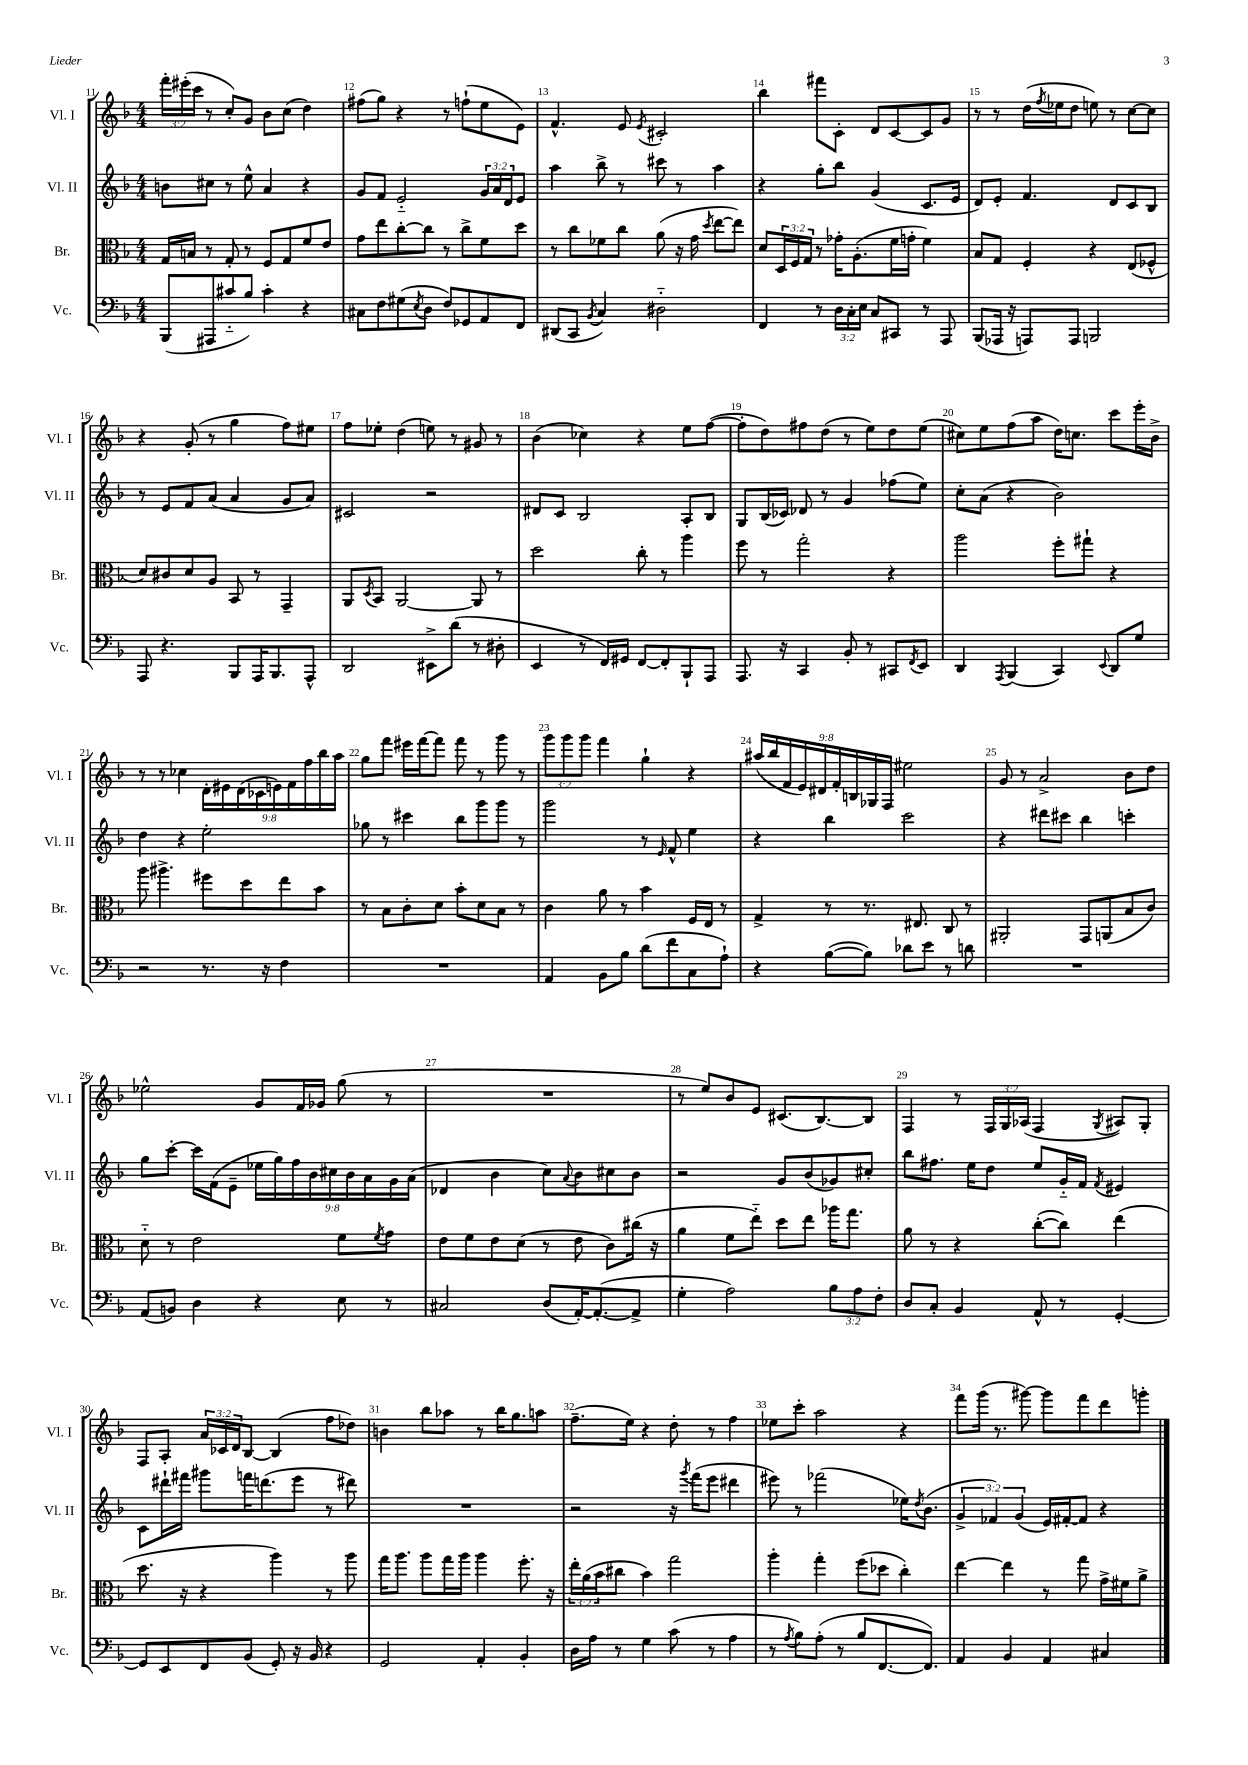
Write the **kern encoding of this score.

**kern	**kern	**kern	**kern
*staff4	*staff3	*staff2	*staff1
*clefF4	*clefC3	*clefG2	*clefG2
*k[b-]	*k[b-]	*k[b-]	*k[b-]
*M4/4	*M4/4	*M4/4	*M4/4
(8BBB-	16G	8b	24fff'
.	.	.	(24eee#'
.	16B	.	.
.	.	.	24ccc
8AAA#	8r	8cc#	8r
8c#'~	8G'	8r	8cc')
8B-)	8r	8ee^^	8g
4c#'	8F	4a	8b-
.	8G	.	(8cc
4r	8f	4r	4dd)
.	8e	.	.
=	=	=	=
8C#	8g	8g	(8ff#
8F	8ee	8f	8gg)
(8G#	[8cc'	2e'~	4r
8qE	.	.	.
8D	8cc]	.	.
8F)	8r	.	8r
8GG-	8cc^	.	(8ff`
8AA	8f	24g	8ee
.	.	24a	.
.	.	24d	.
8FF	8dd	8e	8e)
=	=	=	=
(8DD#	8r	4aa	4.f^^
8CC	8cc	.	.
8qBB-	.	.	.
4C)	8f-	8bb-^	.
.	8cc	8r	8e
.	.	.	8qe
2D#'~	(8a	8ccc#	2c#'
.	16r	8r	.
.	16g	.	.
.	8qdd	.	.
.	[8ee	4aa	.
.	8ee])	.	.
=	=	=	=
4FF	8d	4r	4bb-
.	24D	.	.
.	24F	.	.
.	24G	.	.
8r	8r	8gg'	8fff#
24D	16g-'	8bb-	8c'
24C'	.	.	.
.	(8.A'	.	.
24E	.	.	.
8C	.	(4g	8d
8CC#	16f	.	[8c
.	16g'	.	.
8r	4f)	8.c	8c]
8AAA	.	.	8g
.	.	16e	.
=	=	=	=
(8BBB-	8B-	8d)	8r
16AAA-	8G	8e'	8r
16r	.	.	.
8AAA)	4F'	4.f	(16dd
.	.	.	8qff
.	.	.	16ee-
8AAA	.	.	8dd
2BBB	4r	.	8ee)
.	.	8d	8r
.	(8E	8c	[8cc
.	8F-^^	8B-	8cc]
=	=	=	=
8AAA	8d)	8r	4r
4.r	8c#	8e	.
.	8d	8f	(8g'
.	8A	(8a	8r
8BBB-	8BB-	4a	4gg
16AAA	8r	.	.
8.BBB-	.	.	.
.	4GG~	8g	8ff)
8AAA^^	.	8a)	8ee#
=	=	=	=
2DD	8AA	2c#	8ff
.	8qD	.	.
.	8BB-	.	8ee-'
.	[2AA	.	(4dd
8EE#^	.	2r	8ee)
(8d	.	.	8r
8r	8AA]	.	8g#
8D#'	8r	.	8r
=	=	=	=
4EE	2dd	8d#	(4b-
.	.	8c	.
8r	.	2B-	4cc-)
16FF)	.	.	.
16GG#	.	.	.
[8FF	8cc'	.	4r
8FF']	8r	.	.
8BBB-`	4aa	8A'	8ee
8AAA	.	8B-	([8ff
=	=	=	=
8.AAA	8ff	8G	8ff']
.	8r	(16B-	8dd)
16r	.	16c-)	.
4CC	2gg'	8d-	8ff#
.	.	8r	(8dd
8BB-'	.	4g	8r
8r	.	.	8ee)
8CC#	4r	(8ff-	8dd
8qFF	.	.	.
8EE	.	8ee)	(8ee
=	=	=	=
4DD	2aa	8cc'	8cc#)
.	.	(8a	8ee
8qAAA	.	.	.
(4BBB-	.	4r	(8ff
.	.	.	8aa
4CC)	8ff'	2b-)	16dd)
.	.	.	8.cc
.	8gg#`	.	.
8qqEE	.	.	.
8DD	4r	.	8ccc
8G	.	.	16eee'
.	.	.	16b-^
=	=	=	=
2r	8aa	4dd	8r
.	4.aa#^	.	8r
.	.	4r	4cc-
8.r	8ff#	2ee'	18d'
.	.	.	18e#
.	.	.	(18d
.	8dd	.	.
.	.	.	18c-
16r	.	.	.
.	.	.	18e)
4F	8ee	.	.
.	.	.	18f
.	.	.	18ff
.	8b-	.	.
.	.	.	18bb-
.	.	.	18aa
=	=	=	=
1r	8r	8gg-	8gg
.	8B-	8r	8fff
.	8c'	4ccc#	16eee#
.	.	.	[16fff
.	8d	.	8fff]
.	8b-'	8bb-	8fff
.	8d	8ggg	8r
.	8B-	8ggg	8ggg
.	8r	8r	8r
=	=	=	=
4AA	4c	2ggg	12ggg
.	.	.	12ggg
.	.	.	12ggg
8BB-	8a	.	4fff
8B-	8r	.	.
(8d	4b-	8r	4gg`
.	.	16qqe	.
8f	.	8f^^	.
8C	16F	4ee	4r
.	16E	.	.
8A`)	8r	.	.
=	=	=	=
4r	4G^	4r	(18aa#
.	.	.	18bb-
.	.	.	18f
.	.	.	18e)
.	.	.	18d#
([8B-	8r	4bb-	.
.	.	.	18f'
.	.	.	18B
8B-])	8.r	.	.
.	.	.	18G-
.	.	.	18F
8d-	.	2ccc	2ee#
.	8.E#	.	.
8e	.	.	.
8r	8C	.	.
8d	8r	.	.
=	=	=	=
1r	2AA#'	4r	8g
.	.	.	8r
.	.	8ddd#	2a^
.	.	8ccc#	.
.	8GG	4bb-	.
.	(8AA	.	.
.	8B-	4ccc'	8b-
.	8c)	.	8dd
=	=	=	=
(8AA	8d'~	8gg	2ee-^^
8BB)	8r	[8ccc'	.
4D	2e	16ccc]	.
.	.	(16f	.
.	.	8e~	.
4r	.	18ee-	8g
.	.	18gg)	.
.	.	18ff	.
.	.	.	16f
.	.	18b-	.
.	.	.	16g-
.	.	18cc#	.
8E	8f	.	(8gg
.	.	18b-	.
.	.	18a	.
.	8qf	.	.
8r	8g	.	8r
.	.	18g	.
.	.	(18a	.
=	=	=	=
2C#	8e	4d-	1r
.	8f	.	.
.	8e	4b-	.
.	(8d	.	.
(8D	8r	8cc)	.
.	.	8qqa	.
[16AA')	8e	8b-	.
(8.AA'_	.	.	.
.	8c)	8cc#	.
8AA^]	(16cc#	8b-	.
.	16r	.	.
=	=	=	=
4G'	4a	2r	8r
.	.	.	8ee)
2A)	8f	.	8b-
.	8ee'~)	.	8e
.	8dd	8g	(8.c#
.	8ee	(8b-	.
.	.	.	[8.B-)
12B-	16aa-	8g-)	.
.	8.gg	.	.
12A	.	.	.
.	.	8cc#'	8B-]
12F'	.	.	.
=	=	=	=
8D	8a	8bb-	4F
8C'	8r	8.ff#	.
4BB-	4r	.	8r
.	.	16ee	.
.	.	8dd	24F
.	.	.	24G
.	.	.	(24A-
8AA^^	([8cc'	8ee	4F
8r	8cc])	16g'~	.
.	.	16f	.
.	.	8qf	8qG
[4GG'	(4ee	4e#	8A#)
.	.	.	8G'
=	=	=	=
8GG]	8.dd	8c	8F
8EE	.	16ddd#`	8A'
.	16r	16fff#	.
8FF	4r	8ggg#	24a
.	.	.	24c-
.	.	.	24d
(8BB-	.	16fff	[8B-
.	.	(8.ddd	.
8GG')	4aa)	.	(4B-]
16r	.	8eee	.
16BB-	.	.	.
4r	8r	8r	8ff
.	8aa	8ddd#)	8dd-)
=	=	=	=
2GG	16gg	1r	4b
.	8.aa	.	.
.	8aa	.	8bb-
.	16gg	.	8aa-
.	16aa	.	.
4AA'	4aa	.	8r
.	.	.	16bb-
.	.	.	8.gg
4BB-'	8.ff'	.	.
.	.	.	8aa
.	16r	.	.
=	=	=	=
16D	24ee'	2r	(8.ff~
.	(24a	.	.
16A	.	.	.
.	24b-	.	.
8r	8cc#	.	.
.	.	.	16ee)
4G	4b-)	.	4r
(8c	2gg	16r	8dd'
.	.	8qggg	.
.	.	(16fff	.
8r	.	8eee	8r
4A	.	4ddd#	4ff
=	=	=	=
8r	4aa'	8eee#)	8ee-
8qA	.	.	.
8B-)	.	8r	8ccc'
(8A'	4gg'	(2fff-	2aa
8r	.	.	.
8B-	(8ff	.	.
[8.FF	8dd-	.	.
.	4cc')	16ee-)	4r
.	.	8qdd	.
8.FF])	.	(8.b-	.
=	=	=	=
4AA	[4ee	6g^	8fff
.	.	.	(16ggg
.	.	6f-)	.
.	.	.	8.r
4BB-	4ee]	.	.
.	.	(6g	.
.	.	.	[8ggg#)
4AA	8r	16e)	8ggg#]
.	.	[16f#'	.
.	8gg	8f#]	8fff
4C#	16g^	4r	8ddd
.	16f#	.	.
.	8a^	.	8ggg'
==	==	==	==
*-	*-	*-	*-
